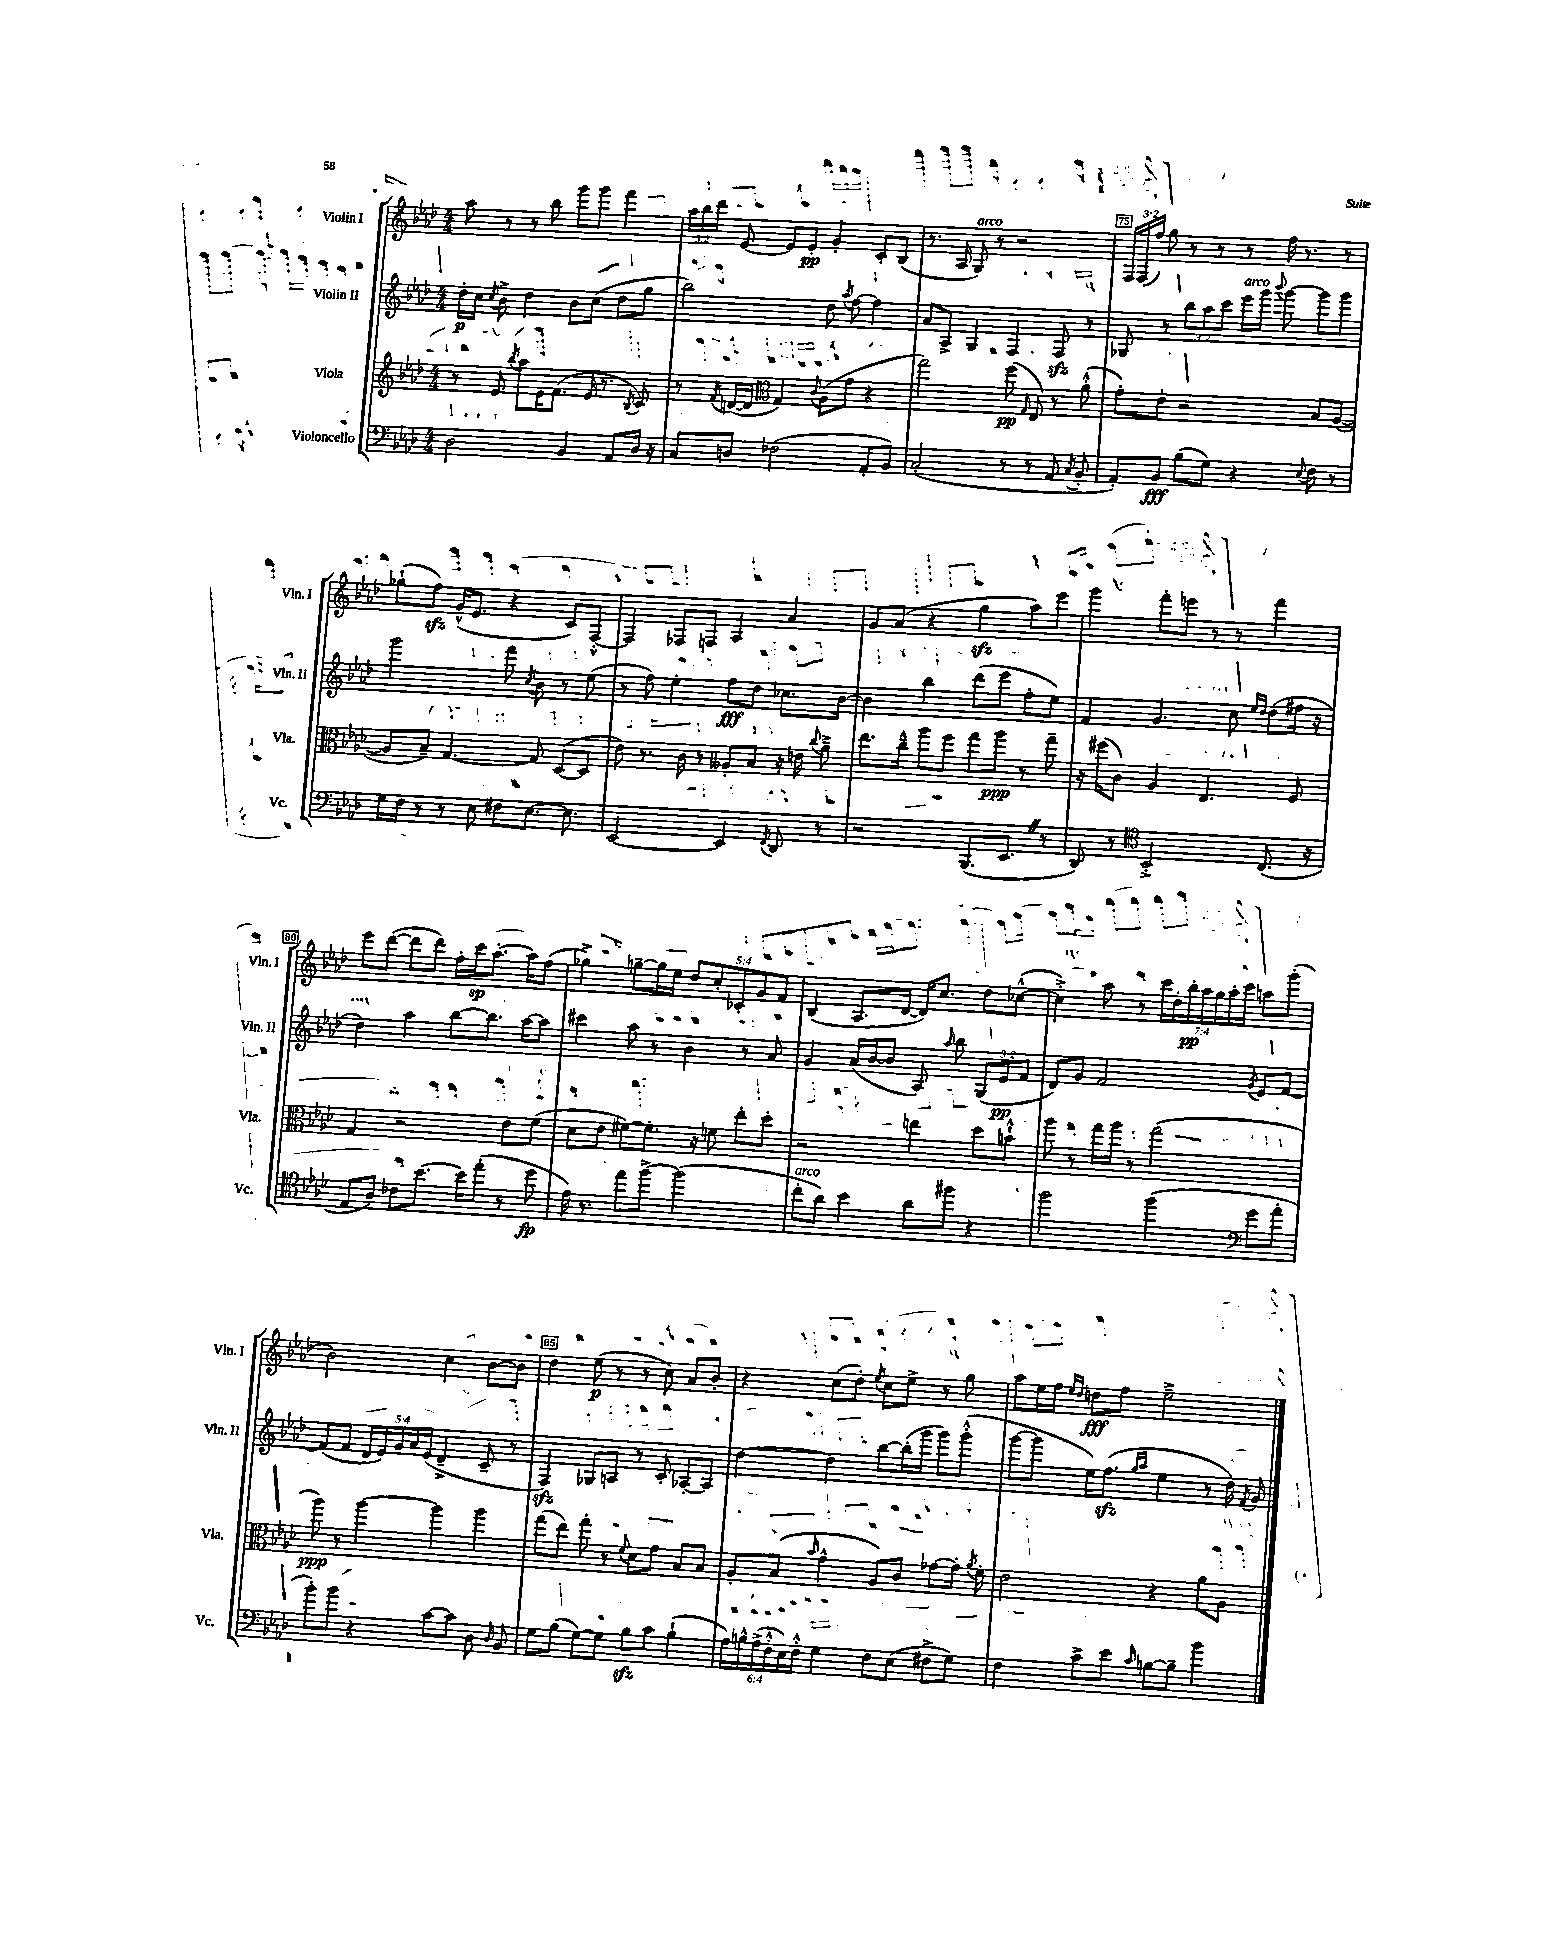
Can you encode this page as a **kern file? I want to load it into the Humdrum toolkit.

**kern	**kern	**kern	**kern
*staff4	*staff3	*staff2	*staff1
*clefF4	*clefG2	*clefG2	*clefG2
*k[b-e-a-d-]	*k[b-e-a-d-]	*k[b-e-a-d-]	*k[b-e-a-d-]
*M4/4	*M4/4	*M4/4	*M4/4
2D-	8r	16dd-'	8aa-
.	.	16cc	.
.	.	8qcc	.
.	8e-	8b-^	8r
.	8qbb-	.	.
.	8aa-	4dd-	8r
.	16e-	.	8bb-
.	(8.f	.	.
4BB-	.	8b-	8ggg
.	16e-	(8cc	8ggg
.	8.r	.	.
8AA-	.	8dd-	4fff
.	8qB-	.	.
16D-	8c)	8gg	.
16r	.	.	.
=	=	=	=
8C	8r	2bb-)	24aa-
.	.	.	24bb-
.	.	.	24ddd-
.	8qf	.	.
8D	([16d	.	[8e-
.	16d]	.	.
*	*clefC3	*	*
(2F-	4G)	.	8e-]
.	.	.	8e-'
.	8qqc	.	.
.	(8A-	8dd-	4g'
.	.	8qaa-	.
.	8g	[8ff	.
8AA-'	4r	4ff]	8c'
8BB-)	.	.	(8B-
=	=	=	=
(2C'	2gg)	8a-	8.r
.	.	8A-^	.
.	.	.	16A-
.	.	4G	8G)
.	.	.	8r
8r	(8ff	4F	2r
.	16qqG	.	.
8r	8E-)	.	.
8AA-	8r	8F	.
8qC	.	.	.
8BB-'	(8a-'^^	8r	.
=	=	=	=
8AA-')	8g')	8G-	24F
.	.	.	(24F
.	.	.	24ff)
8BB-	8e-'	8r	8gg
(8B-	2r	12bb-	8r
.	.	12aa-	.
8G)	.	.	8r
.	.	12ccc	.
4r	.	16eee-	8r
.	.	16ggg	.
.	.	8qqbbb-	.
.	.	[8ggg	16ff
.	.	.	8.r
8qqE-	.	.	.
8F	8B-	8ggg]	.
8r	([8A-	8ggg	8r
=	=	=	=
16G	8A-]	2ggg	(8gg-`
16F	.	.	.
8r	8B-~)	.	8ff)
8r	[4.G	.	(16g^^
.	.	.	8.e-
8E-	.	.	.
8F#	.	8fff	4r
.	.	8qcc	.
[8.E-	8G]	8b-	.
.	([8D-	8r	8c)
8.E-]	.	.	.
.	8D-]	(8ee-	[8F'^^
=	=	=	=
[2EE-	8e-)	8r	4F]
.	8.r	8ff)	.
.	.	4ee-'	8F-
.	16c	.	.
.	8r	.	8F
4EE-]	8A--'	8ff	4A-
.	8B-	8dd-	.
8qFF	.	.	.
8DD-	16r	8.cc-	4a-
.	16e	.	.
.	8qqcc	.	.
8r	8a-~^	.	.
.	.	[16b-	.
=	=	=	=
2r	8.ee-	4b-]	8g
.	.	.	(8a-
.	16cc~^^	.	.
.	8aa-	4bb-	4r
.	8ff	.	.
(8.BBB-	8gg	(8ddd-	4gg
.	8aa-	8eee-	.
8.EE-	.	.	.
.	8r	8ff'	8aa-)
8r	8gg~	8ee-)	8eee-
=	=	=	=
8DD-)	16r	4f	4ggg
.	(16ff#	.	.
8r	8c)	.	.
*clefC4	*	*	*
2BB-'^	4A-	4.g	8fff'
.	.	.	8eee
.	4.E-	.	8r
.	.	8cc	8r
.	.	16qqee-	.
.	.	16qqdd-	.
(8.C	.	(8dd-	4fff
.	8F	16ff#	.
16r	.	16r	.
=	=	=	=
8E-	4G	4dd-)	8eee-
8A-)	.	.	([8ddd-
8c-	2r	4aa-	8ddd-]
[8.b-	.	.	8ddd-)
.	.	[8bb-	16ff'
16b-]	.	.	16ccc
(8ee-'	.	8.bb-]	[8.aa-'
8r	8e-	.	.
.	.	[16aa-	16aa-]
8dd-	(8f	8aa-]	(8ff
=	=	=	=
16e-)	8d-	4ccc#	4gg-^)
8.r	.	.	.
.	8e-	.	.
8ee-	[8f#)	8aa-	[8gg~
[8ff^	8.f#']	8r	16gg]
.	.	.	16ee-
(2ff]	.	4b-	10dd-
.	16r	.	.
.	.	.	10cc'
.	8f	.	.
.	.	.	10c-'
.	8ee-'	8r	.
.	.	.	10g
.	8dd-'	8a-	.
.	.	.	10f
=	=	=	=
8cc'	2r	4g	(4B-
8a-)	.	.	.
4b-	.	(16a-	8.A-
.	.	[16b-	.
.	.	8b-]	.
.	.	.	[16d-
8a-	4ee	8A-)	16d-])
.	.	.	8.cc
.	.	16qqaa-	.
8ff#	.	8bb-	.
4r	8dd-	(12G	8dd-
.	.	12e-	.
.	8b`^^	.	([8cc-^^
.	.	12f	.
=	=	=	=
2ff	8aa-	8d-)	4cc-'^])
.	8r	8g	.
.	16gg	2f	8aa-
.	16aa-	.	.
.	8r	.	8r
(4ff	(2gg	.	28ccc
.	.	.	28dd-'
.	.	.	28bb-'
.	.	.	28aa-
.	.	.	28gg
.	.	.	28aa-'
.	.	.	28ccc
*clefF4	*	*	*
.	.	8qg	.
8g	.	8e-	8aa
8a-'	.	[8f	(8ggg'
=	=	=	=
8b-')	8aa-)	(8f]	2b-)
8b-	8r	8f	.
4r	[4aa-	20d-	.
.	.	20e-)	.
.	.	20g	.
.	.	20a-	.
.	.	(20e-	.
[8c	4aa-]	4d-~^	4cc
8c]	.	.	.
8D-	4aa-	8c~	[8b-
16qqD-	.	.	.
8BB-	.	8r	8b-]
=	=	=	=
8G	(8gg	4F)	4dd-
(8B-	8ee-)	.	.
[8G)	8gg'	8G-	(8ee-
8G]	8r	8A	8r
.	8qqf	.	.
8B-	8d-	8r	8r
8c	8g	8c'	8cc)
(4B-`	8B-	[8A-'	8a-
.	8B-	8A-]	8b-'
=	=	=	=
24A-)	8A-'	[4dd-	4r
24B^^	.	.	.
(24A-^	.	.	.
24F'^^	(8B-	.	.
24E-)	.	.	.
24F'^^	.	.	.
.	16qqb-	.	.
4G	4g^^	4dd-]	(8cc
.	.	.	8dd-')
.	.	.	8qee-
8F	8A-)	[8bb-	8cc
(8E-	8c	(16bb-']	8ee-^
.	.	16ggg	.
8F#^	[8g-	8ggg)	8r
8G)	16g-']	(8ggg'^^	8gg
.	8qa-	.	.
.	16f'	.	.
=	=	=	=
4F	2e-	[8ggg	8aa-
.	.	8ggg]	16ee-
.	.	.	16ff
.	.	.	16qqee-
.	.	.	16qqdd-
8c^	.	16ee-)	8dd
.	.	(8.ff	.
8e-	.	.	8ff
.	.	16qqgg	.
16qqc	.	16qqaa-	.
[8B	4r	4ee-	2ee-~^
8B~]	.	.	.
4b-	8a-	8r	.
.	8A-	16dd-)	.
.	.	8qf	.
.	.	16g	.
==	==	==	==
*-	*-	*-	*-
